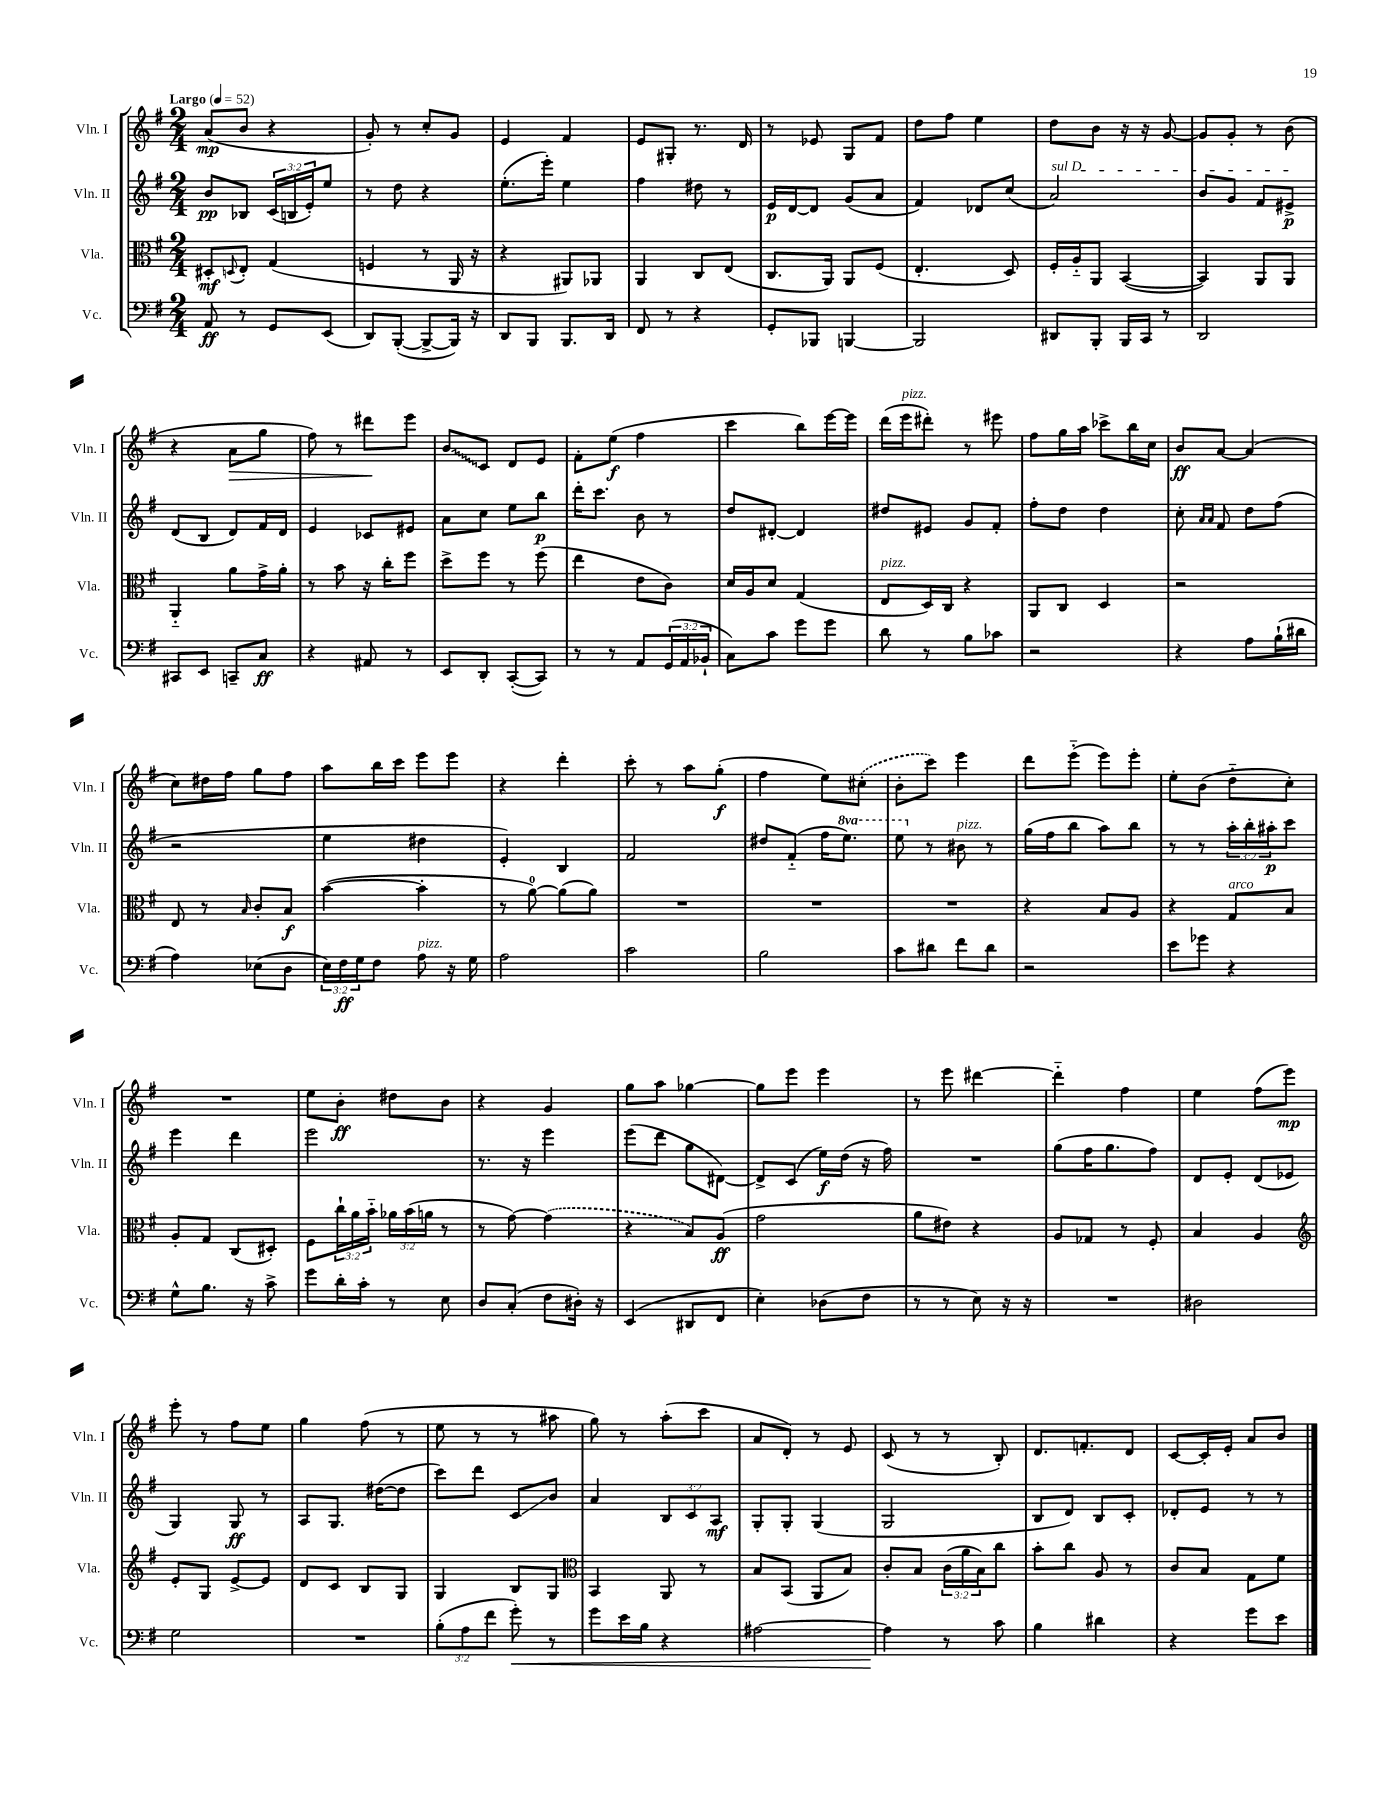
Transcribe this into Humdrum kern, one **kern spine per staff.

**kern	**kern	**kern	**kern
*staff4	*staff3	*staff2	*staff1
*clefF4	*clefC3	*clefG2	*clefG2
*k[f#]	*k[f#]	*k[f#]	*k[f#]
*M2/4	*M2/4	*M2/4	*M2/4
*MM52	*MM52	*MM52	*MM52
8AA	8D#'	8b	(8a
.	8qqD	.	.
8r	8E'	8B-	8b
8GG	(4G	(24c	4r
.	.	24B	.
.	.	24e')	.
(8EE	.	8ee	.
=	=	=	=
8DD)	4F	8r	8g')
([8BBB'	.	8dd	8r
8BBB^_	8r	4r	8cc'
16BBB])	16AA	.	8g
16r	16r	.	.
=	=	=	=
8DD	4r	(8.ee'	4e
8BBB	.	.	.
.	.	16eee')	.
8.BBB	8AA#)	4ee	4f#
.	8AA-	.	.
16DD	.	.	.
=	=	=	=
8FF#	4AA	4ff#	8e
8r	.	.	8G#'
4r	8C	8dd#	8.r
.	(8E	8r	.
.	.	.	16d
=	=	=	=
8GG'	8.C	16e	8r
.	.	[16d	.
8BBB-	.	8d]	8e-
.	16AA)	.	.
[4BBB	8AA	(8g	8G
.	(8F#	8a	8f#
=	=	=	=
2BBB]	4.E'	4f#)	8dd
.	.	.	8ff#
.	.	8d-	4ee
.	8D)	(8cc	.
=	=	=	=
8DD#	16F#'	2a)	8dd
.	16A'~	.	.
8BBB'	8AA	.	8b
16BBB	([4BB	.	16r
16CC	.	.	16r
8r	.	.	[8g
=	=	=	=
2DD	4BB])	8b	8g]
.	.	8g	8g'
.	8AA	8f#	8r
.	8AA	8e#^	(8b
=	=	=	=
8CC#	4AA'~	(8d	4r
8EE	.	8B	.
8CC~	8a	8d)	8a
8C	16g^	16f#	8gg
.	16a'	16d	.
=	=	=	=
4r	8r	4e	8ff#)
.	8b	.	8r
8AA#	16r	8c-	8ddd#
.	16cc'	.	.
8r	8ff#	8e#	8eee
=	=	=	=
8EE	8dd^	8a	8b
8DD'	8ff#	8cc	8c
([8CC'	8r	8ee	8d
8CC])	(8ff#	8bb	8e
=	=	=	=
8r	4ee	16ddd'	8f#'
.	.	8.ccc	.
8r	.	.	(8ee
8AA	8e	8b	4ff#
(24GG	8c)	8r	.
24AA	.	.	.
24BB-`	.	.	.
=	=	=	=
8C)	16d	8dd	4ccc
.	16A	.	.
8c	8d	[8d#'	.
8g	(4G	4d#]	8bb)
8g	.	.	[16eee
.	.	.	16eee]
=	=	=	=
8d	8E	8dd#	(16ddd
.	.	.	16eee
8r	16D)	8e#	8ddd#')
.	16C	.	.
8B	4r	8g	8r
8c-	.	8f#'	8eee#
=	=	=	=
2r	8AA	8ff#'	8ff#
.	8C	8dd	16gg
.	.	.	16aa
.	4D	4dd	8ccc-^
.	.	.	16bb
.	.	.	16cc
=	=	=	=
4r	2r	8cc'	8b
.	.	16qqa	.
.	.	16qqa	.
.	.	8f#	[8a
8A	.	8dd	(4a]
(16B`	.	(8ff#	.
16d#	.	.	.
=	=	=	=
4A)	8E	2r	8cc)
.	8r	.	16dd#
.	.	.	16ff#
.	16qqB	.	.
(8E-	8c'	.	8gg
8D	8B	.	8ff#
=	=	=	=
24E)	([4b	4ee	8aa
24F#	.	.	.
24G	.	.	.
8F#	.	.	16bb
.	.	.	16ccc
8A	4b']	4dd#	8eee
16r	.	.	8eee
16G	.	.	.
=	=	=	=
2A	8r	4e')	4r
.	[8a)	.	.
.	(8a]	4B	4ddd'
.	8a)	.	.
=	=	=	=
2c	2r	2f#	8ccc'
.	.	.	8r
.	.	.	8aa
.	.	.	(8gg'
=	=	=	=
2B	2r	8dd#	4ff#
.	.	(8f#'~	.
.	.	16ff#	8ee)
.	.	8.eee)	.
.	.	.	(8cc#'
=	=	=	=
8c	2r	8eee	8b'
8d#	.	8r	8ccc)
8f#	.	8b#	4eee
8d#	.	8r	.
=	=	=	=
2r	4r	(16gg	8ddd
.	.	16ff#	.
.	.	8bb	(8eee'~
.	8B	8aa)	8eee)
.	8A	8bb	8eee'
=	=	=	=
8e	4r	8r	8ee'
8g-	.	8r	(8b
4r	8G	24aa'	8dd'~
.	.	24bb'	.
.	.	24aa#'	.
.	8B	8ccc	8cc')
=	=	=	=
8G^^	8A'	4eee	2r
8.B	8G	.	.
.	(8C	4ddd	.
16r	.	.	.
8c^	8D#')	.	.
=	=	=	=
8g	8F#	2eee	8ee
16d'	24cc`	.	8b'
.	24a	.	.
16c'	.	.	.
.	24b'~	.	.
8r	24a-	.	8dd#
.	(24b	.	.
.	24a	.	.
8E	8r	.	8b
=	=	=	=
8D	8r	8.r	4r
(8C'	[8g)	.	.
.	.	16r	.
8F#	(4g]	4eee	4g
16D#')	.	.	.
16r	.	.	.
=	=	=	=
(4EE	4r	(8eee	8gg
.	.	8ddd	8aa
8DD#	8B)	8gg	[4gg-
8FF#	(8A	[8d#)	.
=	=	=	=
4E')	2g	8d#^]	8gg-]
.	.	(8c	8eee
(8D-	.	16ee)	4eee
.	.	(16dd	.
8F#	.	16r	.
.	.	16ff#)	.
=	=	=	=
8r	8a	2r	8r
8r	8e#)	.	8eee
8E)	4r	.	[4ddd#
16r	.	.	.
16r	.	.	.
=	=	=	=
2r	8A	(8gg	4ddd#'~]
.	8G-	16ff#	.
.	.	8.gg	.
.	8r	.	4ff#
.	8F#'	8ff#)	.
=	=	=	=
2D#	4B	8d	4ee
.	.	8e'	.
.	4A	(8d	(8ff#
.	.	8e-	8eee)
=	=	=	=
*	*clefG2	*	*
2G	8e'	4G)	8eee'
.	8G	.	8r
.	[8e^	8G	8ff#
.	8e]	8r	8ee
=	=	=	=
2r	8d	8A	4gg
.	8c	8.G	.
.	8B	.	(8ff#
.	.	([16dd#	.
.	8G	8dd#]	8r
=	=	=	=
(12B'	4G	8ccc)	8ee
12A	.	.	.
.	.	8ddd	8r
12f#	.	.	.
8g')	8B	8c	8r
8r	8G	8b	8aa#
=	=	=	=
*	*clefC3	*	*
8g	4BB	4a	8gg)
16e	.	.	8r
16B	.	.	.
4r	8AA	12B	(8aa'
.	.	12c	.
.	8r	.	8ccc
.	.	12A	.
=	=	=	=
[2A#	8B	8G'	8a
.	(8BB	8G'	8d')
.	8AA	(4G	8r
.	8B)	.	8e
=	=	=	=
4A#]	8c'	2G	(8c
.	8B	.	8r
8r	(24c	.	8r
.	24a	.	.
.	24B)	.	.
8c	8cc	.	8B')
=	=	=	=
4B	8b'	8B	8.d
.	8cc	8d)	.
.	.	.	8.f'
4d#	8A	8B	.
.	8r	8c'	8d
=	=	=	=
4r	8c	8d-'	[8c
.	8B	8e	16c']
.	.	.	16e'
8g	8G	8r	8a
8e	8f#	8r	8b
==	==	==	==
*-	*-	*-	*-
